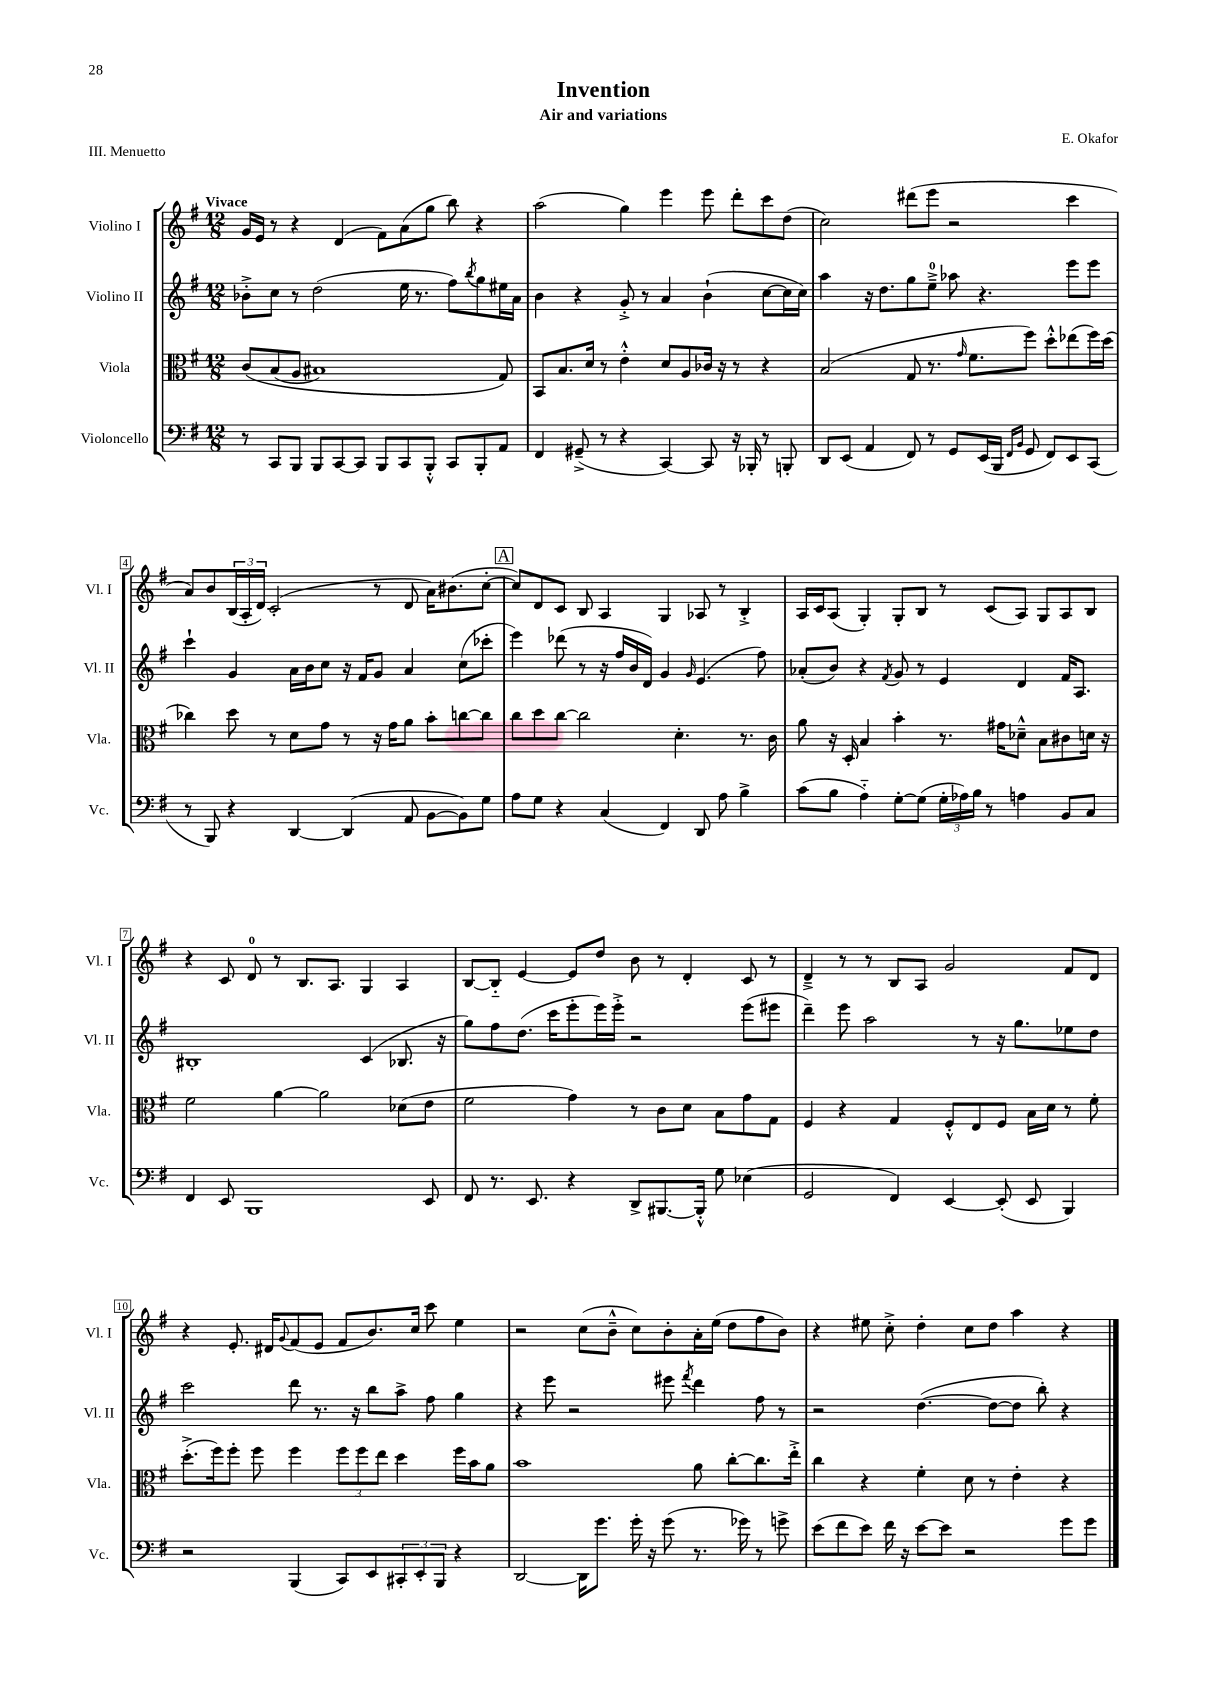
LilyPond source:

\header { title = "Invention" composer = "E. Okafor" subtitle = "Air and variations" piece = "III. Menuetto" }
<<
\new StaffGroup <<
\new Staff = "s0" \with { instrumentName = "Violino I" shortInstrumentName = "Vl. I" } {
    \clef treble \key g \major \numericTimeSignature \time 12/8 \tempo "Vivace"
    g'16 e'16 r8 r4 d'4( fis'8) a'8( g''8 b''8) r4 |
    a''2( g''4) e'''4 e'''8 d'''8-. c'''8 d''8( |
    c''2) dis'''8( e'''8 r2 c'''4 |
    a'8) b'8 \tuplet 3/2 { b16( a16-. d'16) } c'2-.( r8 d'8 a'16) bis'8.( c''8~-. |
    \mark \markup { \box "A" } c''8) d'8 c'8 b8 a4 g4 aes8 r8 b4-.-> |
    a16 c'16 a8( g4-.) g8-. b8 r8 c'8( a8) g8 a8 b8 |
    r4 c'8 d'8-0 r8 b8. a8. g4 a4 |
    b8~ b8-_ e'4~ e'8 d''8 b'8 r8 d'4-. c'8 r8 |
    d'4---> r8 r8 b8 a8 g'2 fis'8 d'8 |
    r4 e'8.-. dis'16 \appoggiatura { g'8 } fis'8( e'8 fis'8 b'8.) c''16 c'''8 e''4 |
    r2 c''8( b'8---^ c''8) b'8-. a'16-. e''16( d''8 fis''8 b'8) |
    r4 eis''8 c''8-.-> d''4-. c''8 d''8 a''4 r4 \bar "|." |
}
\new Staff = "s1" \with { instrumentName = "Violino II" shortInstrumentName = "Vl. II" } {
    \clef treble \key g \major \numericTimeSignature \time 12/8
    bes'8-.-> c''8 r8 d''2( e''16 r8. fis''8) \acciaccatura { b''8 } g''8 eis''16 a'16 |
    b'4 r4 g'8-.-> r8 a'4 b'4-!( c''8~ c''16 c''16) |
    a''4 r16 d''8. g''8 e''8-0---> aes''8 r4. e'''8 e'''8 |
    c'''4-! g'4 a'16 b'16 c''8 r16 fis'16 g'8 a'4 c''8( ces'''8-. |
    \mark \markup { \box "A" } e'''4) des'''8( r8 r16 fis''16 b'16 d'16) g'4 \grace { g'16 } e'4.( fis''8) |
    aes'8-.( b'8) r4 \acciaccatura { fis'8 } g'8 r8 e'4 d'4 fis'16 a8. |
    bis1-. c'4( bes8. r16 |
    g''8) fis''8 d''8.( c'''16 e'''8-. e'''16) e'''16-.-> r2 e'''8( eis'''8 |
    d'''4--) e'''8 a''2 r8 r16 g''8. ees''8 d''8 |
    c'''2 d'''8 r8. r16 b''8 a''8-> fis''8 g''4 |
    r4 e'''8 r2 eis'''8 \acciaccatura { fis'''8 } d'''4 fis''8 r8 |
    r2 d''4.~( d''8~ d''8 b''8-.) r4 \bar "|." |
}
\new Staff = "s2" \with { instrumentName = "Viola" shortInstrumentName = "Vla." } {
    \clef alto \key g \major \numericTimeSignature \time 12/8
    c'8\( b8( a8 bis1) g8\) |
    b,8 b8. d'16 r8 e'4-.-^ d'8 a8 ces'16 r16 r8 r4 |
    b2( g8 r8. \grace { g'16 } fis'8. fis''8) d''8-.-^ ees''8( fis''16) d''16( |
    ces''4) d''8 r8 d'8 g'8 r8 r16 g'16 a'8 b'8-. c''8~ c''8 |
    \mark \markup { \box "A" } c''8 d''8 c''8~ c''2 d'4.-. r8. c'16 |
    a'8 r16 d16-. b4 b'4-. r8. gis'16 des'8---^ b8 cis'8 d'16 r16 |
    fis'2 a'4~ a'2 des'8( e'8 |
    fis'2 g'4) r8 c'8 d'8 b8 g'8 g8 |
    fis4 r4 g4 fis8-.-^ e8 fis8 b16 d'16 r8 fis'8-. |
    d''8.-.->( fis''16) fis''8-. fis''8 fis''4 \tuplet 3/2 { fis''8 fis''8 e''8 } d''4 fis''16 b'16 a'8 |
    b'1 a'8 c''8~-. c''8. e''16-.-> |
    c''4 r4 fis'4-. d'8 r8 e'4-. r4 \bar "|." |
}
\new Staff = "s3" \with { instrumentName = "Violoncello" shortInstrumentName = "Vc." } {
    \clef bass \key g \major \numericTimeSignature \time 12/8
    r8 c,8 b,,8 b,,8 c,8~ c,8 b,,8 c,8 b,,8-.-^ c,8 b,,8-. a,8 |
    fis,4 gis,8--->( r8 r4 c,4~) c,8 r16 bes,,16-. r8 b,,8-. |
    d,8 e,8( a,4 fis,8) r8 g,8 e,16( b,,16 \grace { fis,16 b,16 } g,8 fis,8) e,8 c,8( |
    r8 b,,8) r4 d,4~ d,4( a,8 b,8~ b,8) g8 |
    \mark \markup { \box "A" } a8 g8 r4 c4( fis,4) d,8 a8 b4-> |
    c'8( b8 a4-_) g8~-. g8( \tuplet 3/2 { g16-. aes16) b16 } r8 a4 b,8 c8 |
    fis,4 e,8 b,,1 e,8 |
    fis,8 r8. e,8. r4 d,8-> bis,,8.~ bis,,16-.-^ g8 ees4( |
    g,2 fis,4) e,4~ e,8-.( e,8 b,,4) |
    r2 b,,4( c,8) e,8 \tuplet 3/2 { cis,8-. e,8-. b,,8 } r4 |
    d,2~ d,16 g'8. g'16-. r16 g'8( r8. ges'16) r8 g'8-> |
    e'8( fis'8 e'8) fis'16 r16 e'8~ e'8 r2 g'8 g'8 \bar "|." |
}
>>
>>
\layout { \context { \Score \override BarNumber.stencil = #(make-stencil-boxer 0.1 0.3 ly:text-interface::print) } }
